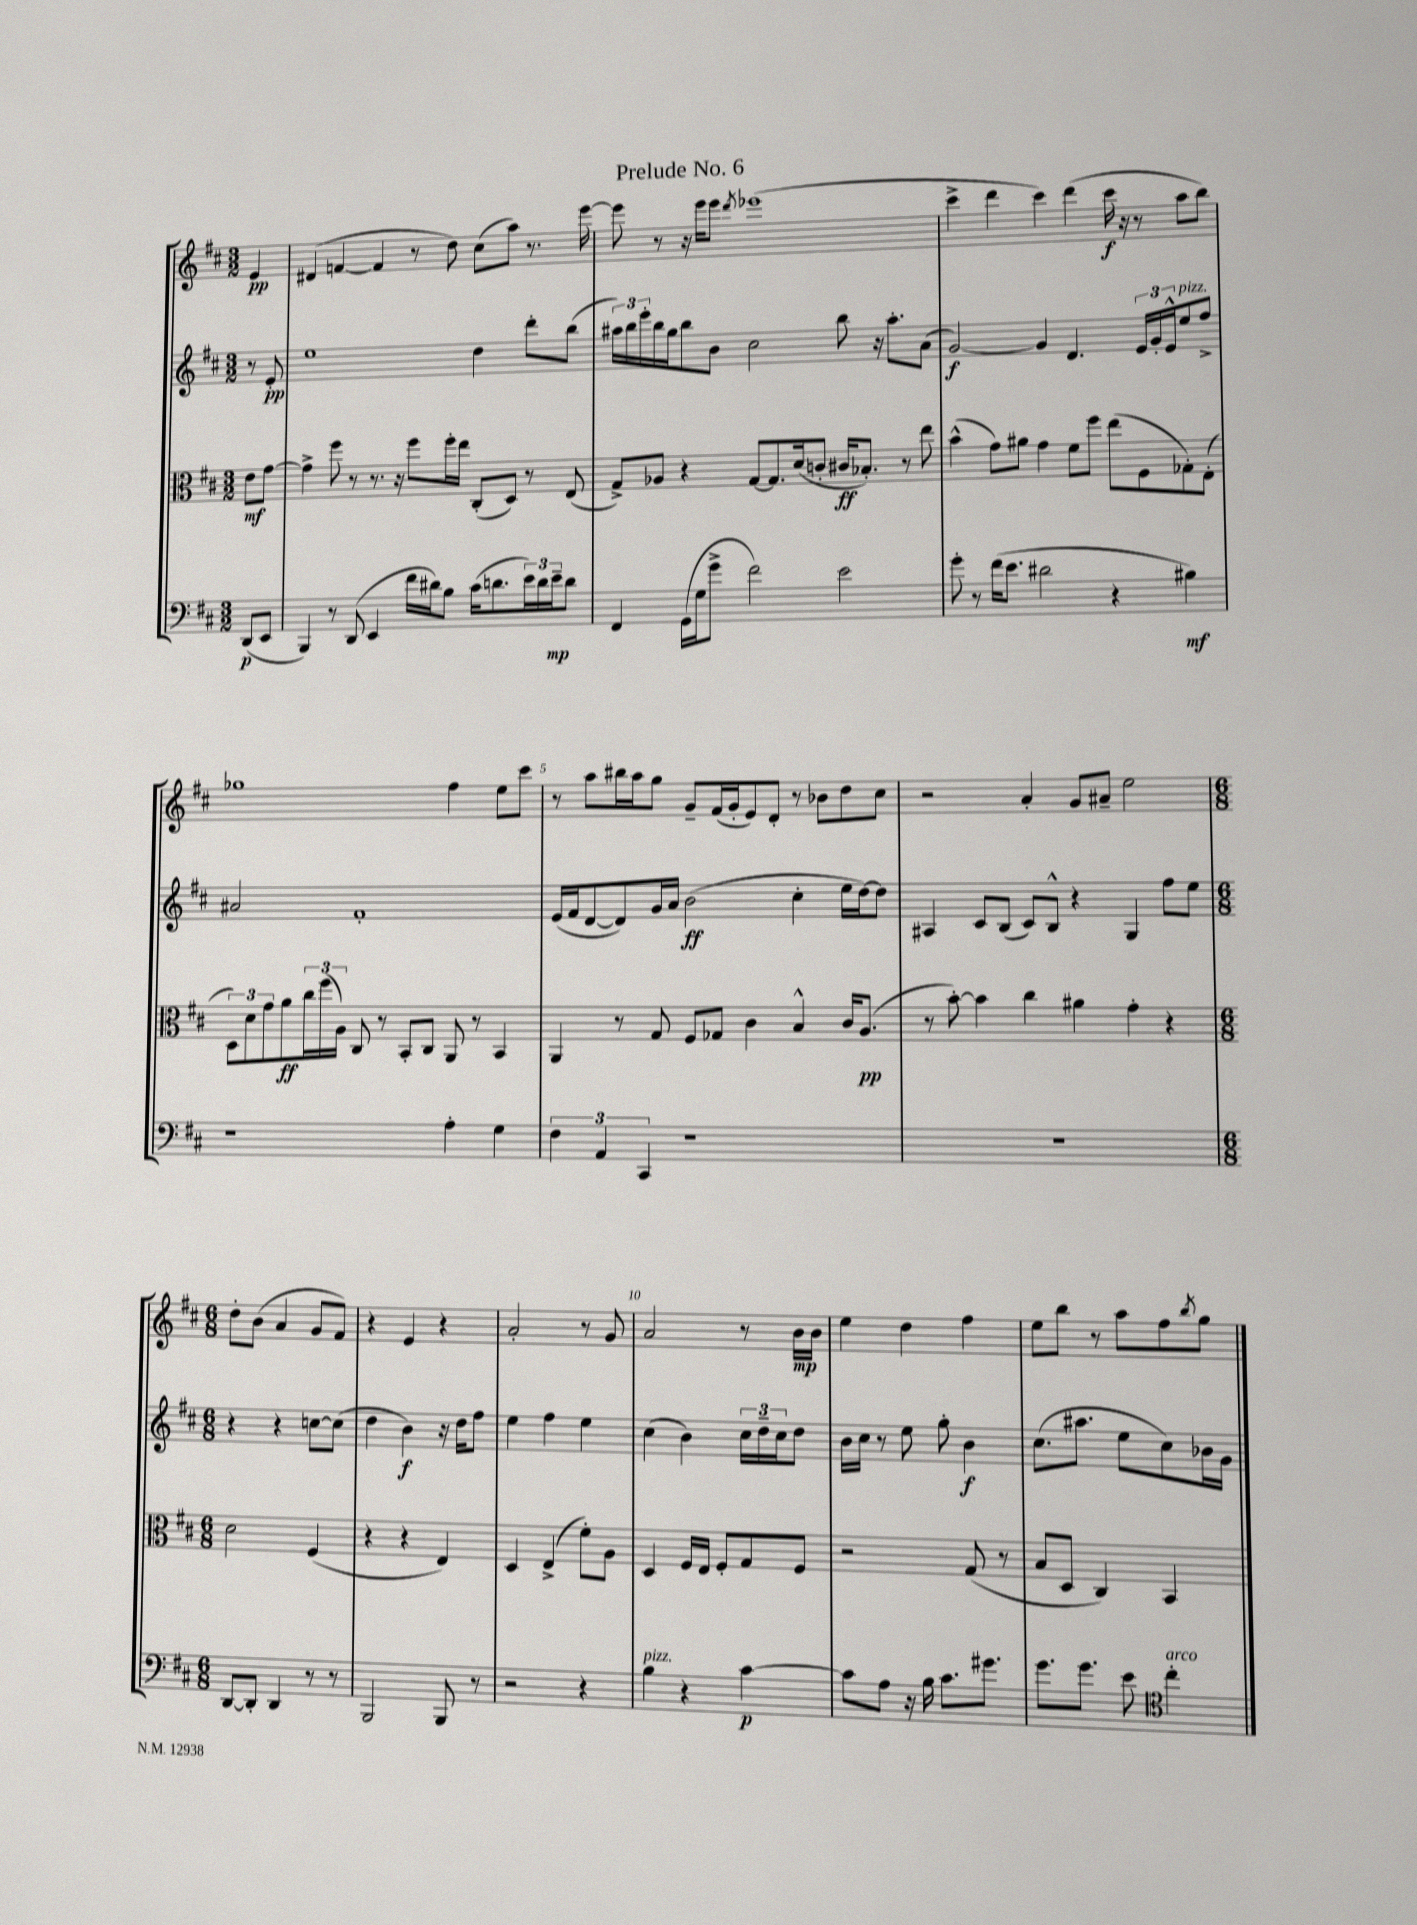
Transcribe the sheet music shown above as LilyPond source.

\header { title = "Prelude No. 6" }
<<
\new StaffGroup <<
\new Staff = "s0" {
    \clef treble \key d \major \numericTimeSignature \time 3/2 \partial 4
    e'4\pp |
    dis'4( f'4~ f'4 r8 d''8) cis''8( a''8) r8. e'''16~ |
    e'''8 r8 r16 e'''16 e'''8 \acciaccatura { d'''8 } ees'''1( |
    cis'''4-> d'''4 cis'''4) d'''4( cis'''16\f r16 r8 a''8 b''8) |
    ges''1 fis''4 e''8 cis'''8 |
    r8 a''8 bis''16 a''16 g''8 g'8-- fis'16( g'16-. e'8) d'8-. r8 bes'8 d''8 cis''8 |
    r2 a'4-. g'8 ais'8-- e''2 |
    \numericTimeSignature \time 6/8 d''8-. b'8( a'4 g'8 fis'8) |
    r4 e'4 r4 |
    a'2-. r8 g'8 |
    a'2 r8 b'16\mp b'16 |
    e''4 d''4 fis''4 |
    e''8 b''8 r8 a''8 fis''8 \acciaccatura { b''8 } g''8 \bar "|." |
}
\new Staff = "s1" {
    \clef treble \key d \major \numericTimeSignature \time 3/2 \partial 4
    r8 e'8-.\pp |
    e''1 d''4 d'''8-. b''8( |
    \tuplet 3/2 { ais''16) b''16 e'''16-. } b''16 g''16 b''8 b'8 cis''2 b''8 r16 ais''8.-. a'8( |
    g'2~\f) g'4 d'4. \tuplet 3/2 { e'16 g'16-. e'16-^ } e''8^\markup { \italic "pizz." } fis''8-> |
    ais'2 fis'1-. |
    e'16( fis'16 d'8~ d'8) g'16 a'16 b'2\ff( cis''4-. e''16 d''16~) d''8 |
    ais4 cis'8 b8( cis'8) b8-^ r4 g4 fis''8 e''8 |
    \numericTimeSignature \time 6/8 r4 r4 c''8~ c''8( |
    d''4 b'4\f) r16 d''16 fis''8 |
    e''4 fis''4 e''4 |
    cis''4( b'4) \tuplet 3/2 { cis''16 d''16-- cis''16 } d''8 |
    b'16 cis''16 r8 e''8 g''8-. b'4\f |
    cis''8.( ais''8. e''8 cis''8) bes'16 g'16 \bar "|." |
}
\new Staff = "s2" {
    \clef alto \key d \major \numericTimeSignature \time 3/2 \partial 4
    e'8\mf g'8~ |
    g'4-> fis''8 r8 r8. r16 fis''8 fis''16-. e''16 cis8-.( d8) r8 e8( |
    g8->) aes8 r4 g8~ g8. d'16( c'8-. cis'16\ff bes8.-.) r8 e''8 |
    b'4-^( g'8) ais'8 g'4 fis'8 fis''8 e''8( fis8 ges8-.) e8-.( |
    \tuplet 3/2 { d8) d'8 g'8 } a'8\ff \tuplet 3/2 { cis''16 fis''16( a16) } cis8 r8 b,8-. cis8 a,8 r8 b,4 |
    a,4 r8 g8 fis8 ges8 cis'4 b4-^ cis'16 a8.\pp( |
    r8 b'8~-.) b'4 cis''4 ais'4 g'4-. r4 |
    \numericTimeSignature \time 6/8 d'2 fis4( |
    r4 r4 e4) |
    d4 e4->( fis'8-.) a8 |
    d4 fis16 e16 fis8-. g8 fis8 |
    r2 g8( r8 |
    b8 d8 cis4) b,4 \bar "|." |
}
\new Staff = "s3" {
    \clef bass \key d \major \numericTimeSignature \time 3/2 \partial 4
    d,8\p( e,8 |
    b,,4) r8 d,8( e,4 fis'16 dis'16) b8 cis'16( d'8. \tuplet 3/2 { e'16) d'16 e'16--\mp } d'8 |
    fis,4 g,16( g16 g'8-> fis'2) e'2 |
    g'8-. r8 fis'16( e'8. dis'2 r4 bis4\mf) |
    r1 a4-. g4 |
    \tuplet 3/2 { fis4 a,4 cis,4 } r1 |
    R1. |
    \numericTimeSignature \time 6/8 d,8~ d,8-. d,4 r8 r8 |
    b,,2 b,,8 r8 |
    r2 r4 |
    b4^\markup { \italic "pizz." } r4 cis'4~\p |
    cis'8 a8 r16 b16 cis'8. gis'8. |
    g'8. g'8. e'8 \clef tenor cis''4-.^\markup { \italic "arco" } \bar "|." |
}
>>
>>
\layout { \context { \Score \override BarNumber.break-visibility = ##(#f #t #t) barNumberVisibility = #(every-nth-bar-number-visible 5) } }
